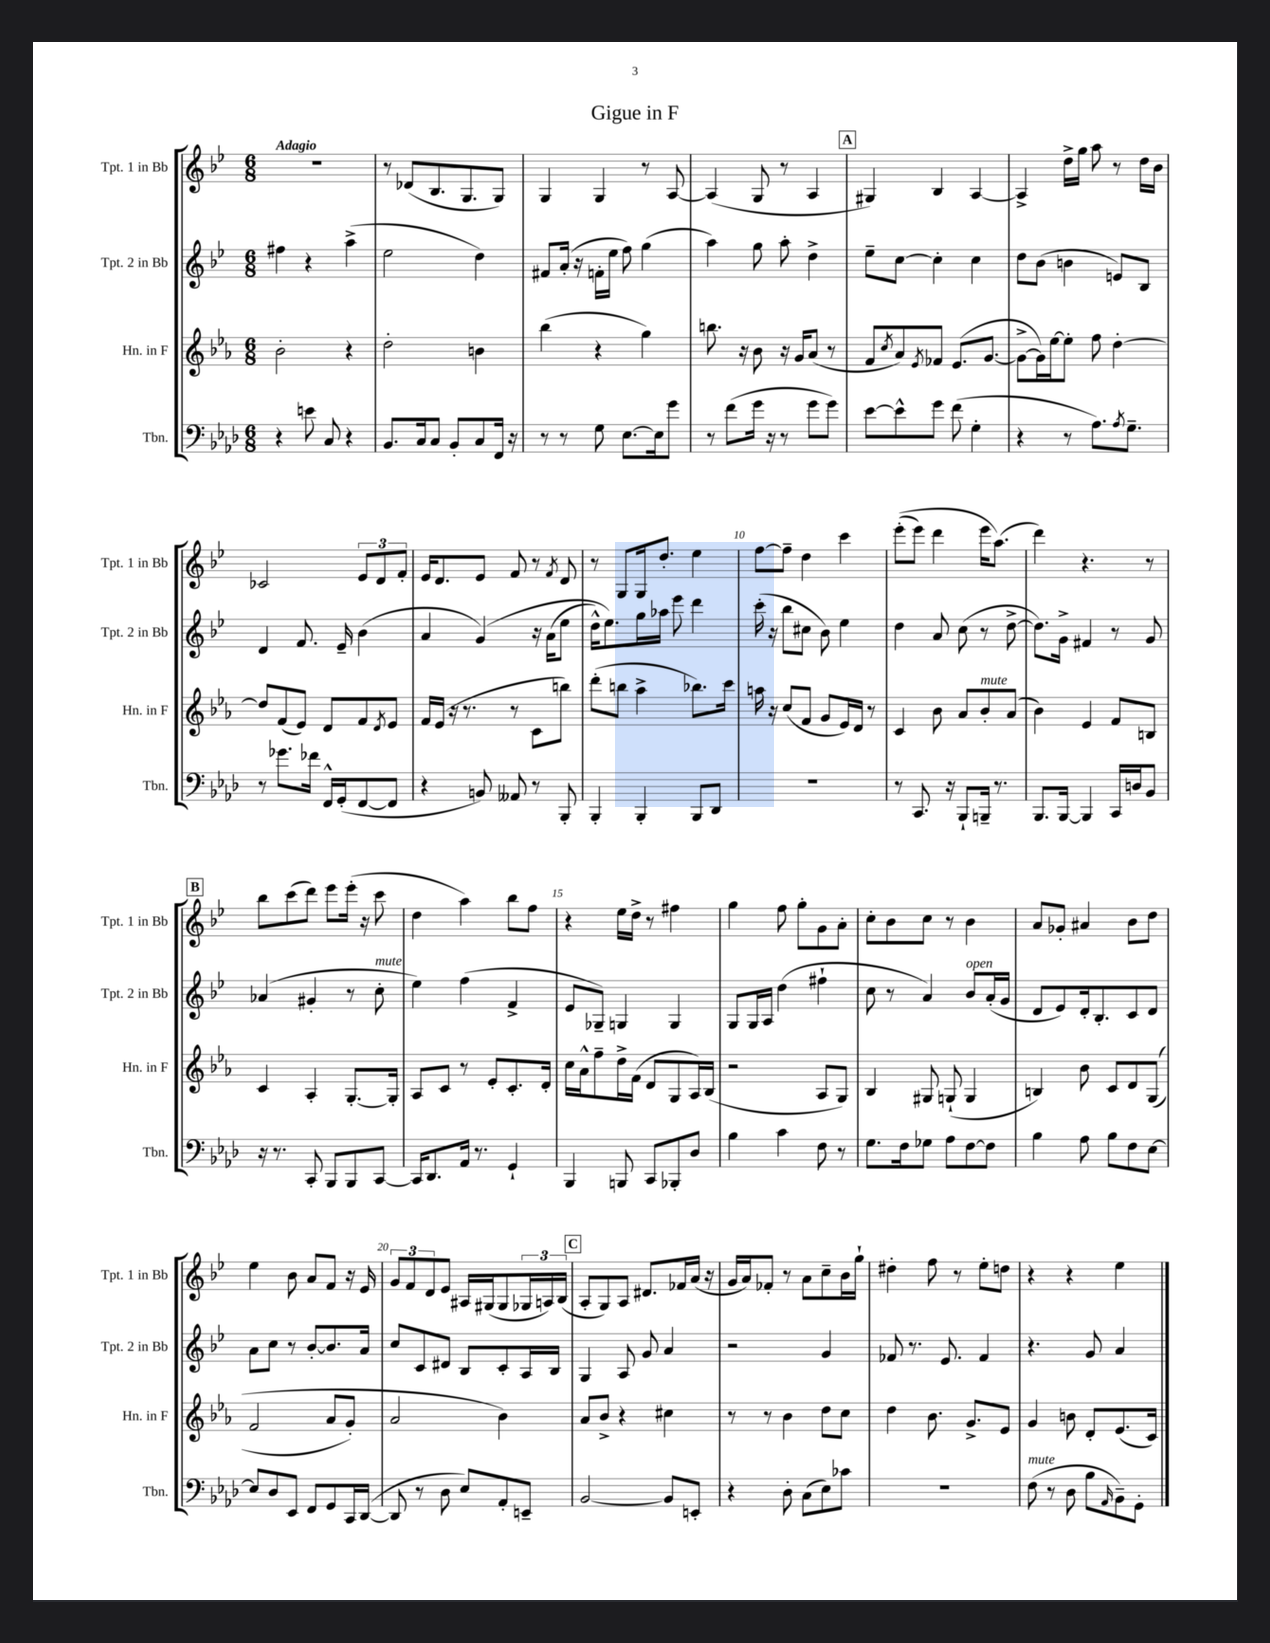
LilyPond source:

\header { title = "Gigue in F" }
<<
\new StaffGroup <<
\new Staff = "s0" \with { instrumentName = "Tpt. 1 in Bb" shortInstrumentName = "Tpt. 1 in Bb" } {
    \clef treble \key bes \major \numericTimeSignature \time 6/8 \tempo "Adagio"
    R2. |
    r8 des'8( bes8. g8. g8) |
    g4 g4 r8 a8~ |
    a4( g8 r8 a4 |
    \mark \markup { \box "A" } gis4) bes4 a4~ |
    a4-> d''16-> g''16 a''8 r8 d''16 bes'16 |
    ces'2 \tuplet 3/2 { ees'8 d'8 f'8-. } |
    ees'16 d'8. ees'8 f'8 r8 \acciaccatura { f'8 } d'8 |
    r8 g8 g16 d''8.-. ees''4 |
    f''8~ f''8-- d''4 c'''4 |
    ees'''8-.(\( ees'''8) d'''4 ees'''16 a''8.(\) |
    d'''4) r4. r8 |
    \mark \markup { \box "B" } bes''8 c'''8( d'''8) ees'''8 ees'''16-.( r16 c'''8 |
    d''4 a''4) bes''8 f''8 |
    r4 ees''16 d''16-> r8 fis''4 |
    g''4 f''8 g''8-. g'8 a'8-. |
    c''8-. bes'8 c''8 r8 bes'4 |
    a'8 ges'8-. ais'4 bes'8 d''8 |
    ees''4 bes'8 a'8 f'8 r16 ees'16 |
    \tuplet 3/2 { g'8 f'8 d'8 } ees'8 ais16 gis16( gis8 \tuplet 3/2 { ges16 a16) bes16( } |
    \mark \markup { \box "C" } a8-. g8) a8 dis'8. fes'16 a'16( r16 |
    g'16 a'16) fes'8-. r8 a'8 c''8-- bes'16 g''16-! |
    dis''4-. f''8 r8 ees''8-. d''8 |
    r4 r4 ees''4 \bar "|." |
}
\new Staff = "s1" \with { instrumentName = "Tpt. 2 in Bb" shortInstrumentName = "Tpt. 2 in Bb" } {
    \clef treble \key bes \major \numericTimeSignature \time 6/8
    fis''4 r4 a''4->( |
    ees''2 d''4) |
    fis'8 a'16-.( r16 f'16-. ees''16 f''8) g''4( |
    a''4) g''8 a''8-. d''4-> |
    \mark \markup { \box "A" } ees''8-- c''8~ c''4-. c''4 |
    d''8 bes'8( b'4 e'8) bes8 |
    d'4 f'8. ees'16-- bes'4( |
    a'4 g'4)\( r16 a'16( ees''8 |
    d''16-^) ees''8.\) g''16 aes''16 ees'''8 d'''4 |
    c'''16-.( r16 bes''8 cis''8 bes'8) ees''4 |
    d''4 a'8 c''8( r8 d''8~-> |
    d''8.) g'16-> fis'4 r8 g'8 |
    \mark \markup { \box "B" } aes'4( gis'4-. r8 c''8-.^\markup { \italic "mute" } |
    ees''4) f''4( f'4-> |
    ees'8 ges8--) g4 g4 |
    g8 g16 a16 d''4( fis''4-! |
    c''8 r8 a'4) bes'8^\markup { \italic "open" } a'16-.( g'16 |
    d'8 ees'8) d'16-. bes8.-. c'8 d'8 |
    a'8 c''8 r8 bes'8~-. bes'8. a'16 |
    c''8 c'8 dis'8 bes8 c'8-. a16 bes16 |
    \mark \markup { \box "C" } g4 a8 g'8 a'4 |
    r2 g'4 |
    fes'8 r8. ees'8. fes'4 |
    r4. g'8 a'4 \bar "|." |
}
\new Staff = "s2" \with { instrumentName = "Hn. in F" shortInstrumentName = "Hn. in F" } {
    \clef treble \key ees \major \numericTimeSignature \time 6/8
    bes'2-. r4 |
    d''2-. b'4 |
    bes''4( r4 g''4) |
    b''8. r16 bes'8 r16 g'16 aes'8( r8 |
    \mark \markup { \box "A" } f'8 \acciaccatura { c''8 } aes'8) \acciaccatura { ees'8 } fes'8 ees'8.( g'8.~ |
    g'8~-> g'16) ees''16~ ees''8-. f''8 d''4~-. |
    d''8 f'8( ees'8) d'8 f'8 \acciaccatura { d'8 } ees'8 |
    f'16 ees'16( r16 r8. r8 c'8 b''8) |
    d'''8-.( b''8 aes''4-> bes''8.) c'''16 |
    a''16 r16 c''8( f'8 g'8 ees'16) d'16 r8 |
    c'4 bes'8 aes'8 bes'8-.^\markup { \italic "mute" } aes'8( |
    bes'4) ees'4 f'8 b8 |
    \mark \markup { \box "B" } c'4 aes4-. g8.~-. g16-. |
    aes8 c'8 r8 ees'8-. c'8.-. d'16-. |
    c''16 aes'16-^ f''8-- d''16-> f'16( d'8 g8 aes16) bes16( |
    r2 aes8 g8) |
    bes4 gis8 g8-!( g4 |
    b4) bes'8 c'8 d'8 g8(\( |
    f'2 aes'8 g'8-.) |
    aes'2 bes'4\) |
    \mark \markup { \box "C" } aes'8 bes'8-> r4 cis''4 |
    r8 r8 bes'4 d''8 c''8 |
    d''4 bes'8. g'8.-> ees'8 |
    g'4 b'8 d'8-. ees'8.( c'16) \bar "|." |
}
\new Staff = "s3" \with { instrumentName = "Tbn." shortInstrumentName = "Tbn." } {
    \clef bass \key aes \major \numericTimeSignature \time 6/8
    r4 e'8 c8 r4 |
    bes,8. c16 c8 bes,8-. c8 f,16 r16 |
    r8 r8 g8 ees8.~ ees16 g'8 |
    r8 f'8( g'16 r16 r8 g'8 g'8) |
    \mark \markup { \box "A" } ees'8~ ees'8-^ g'8 f'8( g4-. |
    r4 r8 aes8.) \acciaccatura { aes8 } g8.-- |
    r8 ges'8. fes'16 f,16-^ g,16-.( f,8~ f,8 |
    r4 b,8) aeses,8 r8 bes,,8-. |
    bes,,4-. bes,,4-. bes,,8 des,8 |
    R2. |
    r8 c,8. r16 bes,,8-! b,,16-- r8. |
    bes,,8. bes,,16~ bes,,4 c,16 d16 bes,8 |
    \mark \markup { \box "B" } r16 r8. c,8-. bes,,8 bes,,8 c,8~ |
    c,16 des,8. aes,16 r8. g,4-! |
    bes,,4 b,,8 c,8 bes,,8-. des8 |
    bes4 c'4 f8 r8 |
    g8. f16 ges8 aes8 f8~ f8 |
    bes4 aes8 bes8 f8 ees8~ |
    ees8 des8 ees,8 f,8 g,8 c,16 des,16~( |
    des,8 r8 des8 ees8) aes,8-. e,8-- |
    \mark \markup { \box "C" } bes,2~ bes,8 e,8-. |
    r4 des8-. c8( ees8) ces'8 |
    R2. |
    f8^\markup { \italic "mute" }( r8 des8 bes8 \grace { aes,16 } bes,8--) g,8-. \bar "|." |
}
>>
>>
\layout { \context { \Score \override BarNumber.break-visibility = ##(#f #t #t) barNumberVisibility = #(every-nth-bar-number-visible 5) } }
